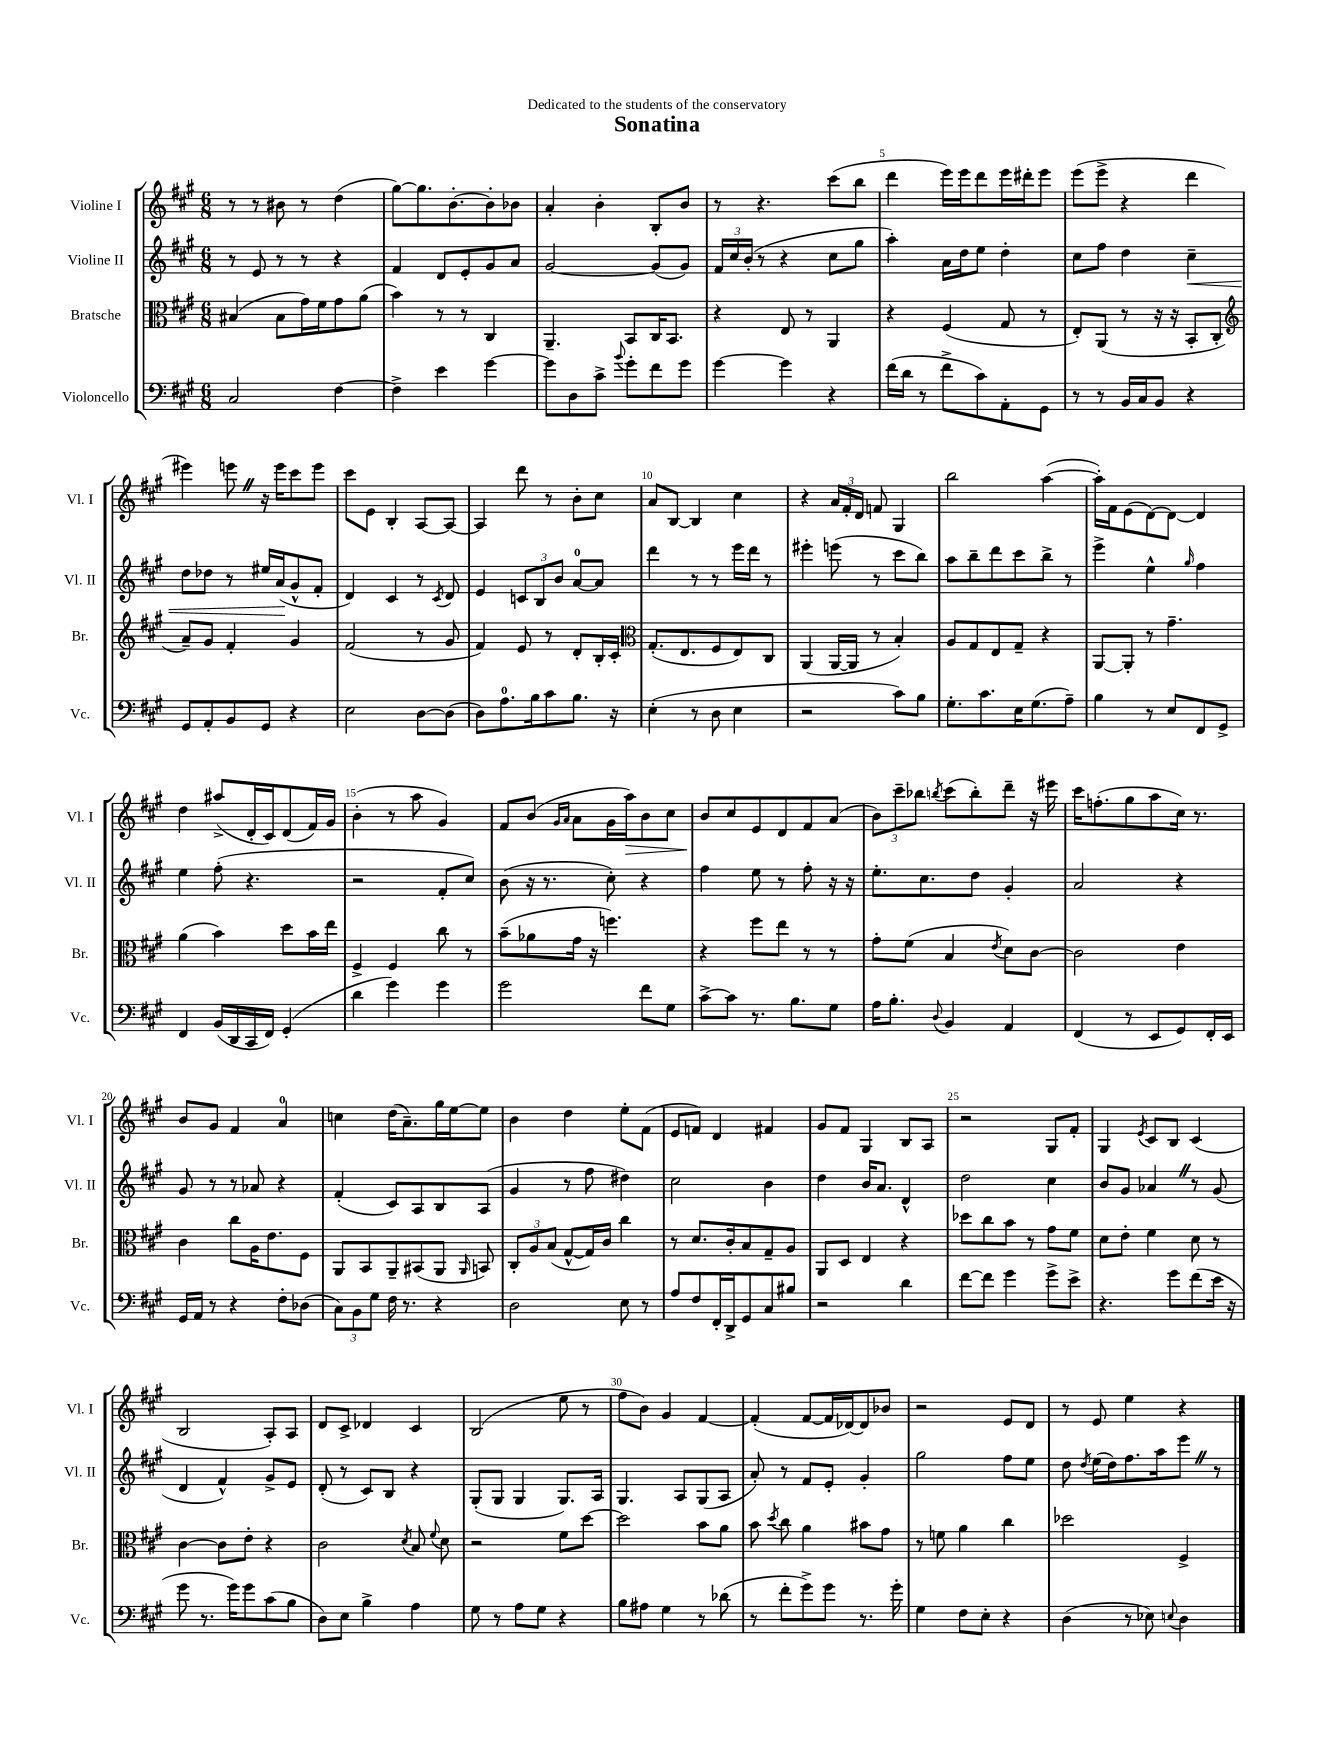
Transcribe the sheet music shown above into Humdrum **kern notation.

**kern	**kern	**kern	**kern
*staff4	*staff3	*staff2	*staff1
*clefF4	*clefC3	*clefG2	*clefG2
*k[f#c#g#]	*k[f#c#g#]	*k[f#c#g#]	*k[f#c#g#]
*M6/8	*M6/8	*M6/8	*M6/8
2C#/	(4B#/	8r	8r
.	.	8e/	8r
.	8B#\L	8r	8b#\
.	16g#\L)	8r	8r
.	16f#\J	.	.
[4F#\	8g#\	4r	(4dd\
.	(8a\J	.	.
=	=	=	=
4F#^\]	4b\)	4f#/	[8gg#\L)
.	.	.	8.gg#\]
4e\	8r	8d/L	.
.	.	.	[8.b'\
.	8r	8e'/	.
[4g#\	4C#/	8g#/	8b'\]
.	.	8a/J	8b-\J
=	=	=	=
8g#\]L	4.AA~/	[2g#/	4a'/
8D\	.	.	.
8c#^\J	.	.	4b'\
8qqb/	.	.	.
8g#'\L	8BB/L	.	.
8f#\	16C#/K	(8g#/]L	8B'/L
.	8.BB/J	.	.
8g#\J	.	8g#/J)	8b/J
=	=	=	=
[4g#\	4r	24f#/LL	8r
.	.	24cc#/	.
.	.	(24b'/JJ	.
.	.	8r	4.r
4g#\]	8E/	4r	.
.	8r	.	.
4r	4AA/	8cc#\L	(8ccc#\L
.	.	8gg#\J	8bb\J
=	=	=	=
(16f#\LL	4r	4aa'\)	4ddd\
16d\JJ	.	.	.
8r	.	.	.
8f#^\L	(4F#/	16a\LL	16eee\LL)
.	.	16dd\J	16eee\J
8c#\)	.	8ee\J	8ddd\
8AA'\	8G#/	4dd'\	16eee\L
.	.	.	16ddd#'\J
8GG#\J	8r	.	8eee\J
=	=	=	=
8r	8E'/L)	8cc#\L	(8eee\L
8r	(8AA/J	8ff#\J	8eee^\J
16BB/LL	8r	4dd\	4r
16C#/J	.	.	.
8BB/J	16r	.	.
.	16r	.	.
4r	8BB'/L	4cc#~\	4ddd\
.	8C#'/J	.	.
=	=	=	=
*	*clefG2	*	*
8GG#/L	8a~/L)	8dd\L	4eee#\)
8AA'/	8g#/J	8dd-\J	.
8BB/	4f#'/	8r	8eee\
8GG#/J	.	16ee#/LL	16r
.	.	(16a/J	16eee\LK
4r	4g#/	8g#^^/	8ccc#\
.	.	8f#'/J	8eee\J
=	=	=	=
2E\	(2f#/	4d/)	8ccc#\L
.	.	.	8e\J
.	.	4c#/	4B'/
[8D\L	8r	8r	[8A/L
.	.	8qc#/	.
(8D\]J	8g#/	8d/	8A/_J
=	=	=	=
8D\L)	4f#/)	4e/	4A/]
8.A\	.	.	.
.	8e/	12c/L	8ddd\
16B\k	.	.	.
.	.	12B/	.
8c#\	8r	.	8r
.	.	12b/J	.
8.B\J	8d'/L	[8a/L	8b'\L
.	16B'/L	8a/]J	8cc#\J
16r	16c#'/JJ	.	.
=	=	=	=
*	*clefC3	*	*
(4E'\	(8.G#'/L	4ddd\	8a/L
.	.	.	[8B/J
.	8.E/	.	.
8r	.	8r	4B/]
8D\	8F#/	8r	.
4E\	8E/)	16eee\LL	4cc#\
.	.	16ddd\JJ	.
.	8C#/J	8r	.
=	=	=	=
2r	(4AA/	4eee#'\	4r
.	[16AA/LL	(8eee\	24a/LL
.	.	.	24f#'/
.	16AA/]JJ	.	.
.	.	.	24d/JJ
.	8r	8r	8f/
8c#\L)	4B'/)	8ccc#\L	4G#/
8B\J	.	8bb\J)	.
=	=	=	=
8.G#'\L	8A/L	8aa\L	2bb\
.	8G#/	8bb~\	.
8.c#\	.	.	.
.	8E/	8ddd\	.
16E\K	8G#~/J	8ccc#\	.
(8.G#\	.	.	.
.	4r	8bb^\J	([4aa\
8A~\J)	.	8r	.
=	=	=	=
4B\	[8AA/L	4eee^\	16aa'\]LL)
.	.	.	16f#\J
.	8AA'/]J	.	(8e\
8r	8r	4ee^^\	[8d\)
8E/L	4.g#~\	.	8d\_J
.	.	16qqgg#/	.
8FF#/	.	4ff#\	4d/]
8GG#^/J	.	.	.
=	=	=	=
4FF#/	(4a\	4ee\	4dd\
(16BB/LL	4b\)	(8ff#'\	(8aa#^/L
16DD/	.	.	.
16CC#/	.	4.r	16d'/L
16FF#/JJ)	.	.	16c#/J)
(4GG#'/	8dd\L	.	(8d/
.	16b\L	.	16f#/L)
.	16ee\JJ	.	16g#/JJ
=	=	=	=
4d\	4F#^/	2r	(4b'\
4g#\)	4F#/	.	8r
.	.	.	8aa\
4g#\	8cc#\	8f#'/L	4g#/)
.	8r	8cc#/J)	.
=	=	=	=
2g#\	(8b~\L	(8b\	8f#/L
.	8a-\	16r	(8b/J
.	.	8.r	.
.	.	.	16qqg#/LL
.	.	.	16qqa/JJ
.	16g#\Jk	.	8a\L
.	16r	.	.
.	4.ff\)	8cc#'\)	16g#\L
.	.	.	16aa\J)
8f#\L	.	4r	8b\
8G#\J	.	.	8cc#\J
=	=	=	=
[8c#^\L	4r	4ff#\	8b/L
8c#\]J	.	.	8cc#/
8.r	8ff#\L	8ee\	8e/
.	8ee\J	8r	8d/
8.B\L	.	.	.
.	8r	8ff#'\	8f#/
8G#\J	8r	16r	(8a/J
.	.	16r	.
=	=	=	=
16A\LK	8g#'\L	8.ee'\L	12b\L)
8.B'\J	.	.	.
.	.	.	12ccc#~\
.	(8f#\J	.	.
.	.	.	12bb-\J
.	.	8.cc#\	.
8qqD/	.	.	8qbb/
4BB/	4B/	.	(8ccc#\L
.	.	8dd\J	8bb'\)
.	8qe/	.	.
4AA/	8d\L)	4g#'/	8ddd~\J
.	[8c#\J	.	16r
.	.	.	16eee#\
=	=	=	=
(4FF#/	2c#\]	2a/	16ccc#\LK
.	.	.	(8.ff'\
8r	.	.	8gg#\
8EE/L	.	.	8aa\
8GG#/)	4e\	4r	16cc#\Jk)
.	.	.	8.r
16FF#'/L	.	.	.
16EE/JJ	.	.	.
=	=	=	=
16GG#/LL	4c#\	8g#/	8b/L
16AA/JJ	.	.	.
8r	.	8r	8g#/J
4r	8cc#\L	8r	4f#/
.	16A\K	8a-/	.
.	8.e\	.	.
8F#'\L	.	4r	4a/
(8D-\J	8F#\J	.	.
=	=	=	=
12C#\L)	8AA/L	(4f#'/	4cc\
12BB\	.	.	.
.	8BB/	.	.
12G#\J	.	.	.
16F#\	8AA~/	8c#/L)	(16dd\LK
8.r	.	.	8.a~\)
.	(8BB#/	8A/	.
4r	8AA/J	8B/	16gg#\L
.	.	.	[16ee\J
.	16qqAA/	.	.
.	8BB/)	(8A/J	8ee\]J
=	=	=	=
2D\	12C#'/L	4g#/	4b\
.	12A/	.	.
.	(12B/J	.	.
.	[8G#^^/L	8r	4dd\
.	16G#/]L)	8ff#\	.
.	16c#/JJ	.	.
8E\	4cc#\	4dd#\)	8ee'\L
8r	.	.	(8f#\J
=	=	=	=
8A/L	8r	2cc#\	8e/L
8F#/	8.d/L	.	8f/J)
16FF#'/L	.	.	4d/
16DD^/J	16c#'/k	.	.
8GG#/	8B/	.	.
8C#/	8G#~/	4b\	4f#/
8B#/J	8A/J	.	.
=	=	=	=
2r	8AA/L	4dd\	8g#/L
.	8D/J	.	8f#/J
.	4E/	16b/LK	4G#/
.	.	8.a/J	.
4d\	4r	4d^^/	8B/L
.	.	.	8A/J
=	=	=	=
[8f#\L	8dd-\L	2dd\	2r
8f#\]J	8cc#\	.	.
4g#\	8b\J	.	.
.	8r	.	.
8g#^\L	8g#\L	4cc#\	8G#/L
8e^\J	8f#\J	.	8f#'/J
=	=	=	=
4.r	8d\L	8b/L	4G#/
.	8e'\J	8g#/J	.
.	.	.	8qe/
.	4f#\	4a-/	8c#/L
8g#\L	.	.	8B/J
(8f#\	8d\	8r	(4c#/
16e\Jk	8r	(8g#/	.
16r	.	.	.
=	=	=	=
8g#\	[4c#\	4d/	2B/
8.r	.	.	.
.	8c#\]L	4f#^^/)	.
16g#\LK)	.	.	.
8g#\	8e'\J	.	.
(8c#\	4r	8g#^/L	8A'/L)
8B\J	.	8e/J	8A/J
=	=	=	=
8D\L)	2c#\	(8d'/	8d/L
8E\J	.	8r	8c#^/J
4B^\	.	8c#/L)	4d-/
.	.	8B/J	.
.	8qd/	.	.
4A\	8B/	4r	4c#/
.	8qqf#/	.	.
.	8d\	.	.
=	=	=	=
8G#\	2r	(8G#'/L	(2B/
8r	.	8G#/J	.
8A\L	.	4G#/	.
8G#\J	.	.	.
4r	8f#\L	8.G#/L)	8ee\
.	[8dd\J	.	8r
.	.	16A/Jk	.
=	=	=	=
8B\L	2dd\]	4.G#/	8ff#\L
8A#\J	.	.	8b\J)
4G#\	.	.	4g#/
.	.	8A/L	.
8r	8b\L	(8G#/	[4f#/
(8d-\	8a\J	8A/J	.
=	=	=	=
8r	8b\	8a'/)	(4f#'/]
.	8qdd/	.	.
8f#'\L	8cc#\	8r	.
8g#^\)	4a\	8f#/L	[8f#/L
8g#\J	.	8e'/J	16f#/]L
.	.	.	[16d-/J)
8.r	8b#\L	4g#'/	8d-/]
.	8g#\J	.	8b-/J
16g#'\	.	.	.
=	=	=	=
4G#\	8r	2gg#\	2r
.	8f\	.	.
8F#\L	4a\	.	.
8E'\J	.	.	.
4r	4cc#\	8ff#\L	8e/L
.	.	8ee\J	8d/J
=	=	=	=
(4D\	2dd-\	8dd\	8r
.	.	8qdd/	.
.	.	(16ee\LL	8e/
.	.	16dd\J)	.
8r	.	8.ff#\	4ee\
8E-\)	.	.	.
.	.	16aa\k	.
8qqE/	.	.	.
4D\	4F#^/	8eee\J	4r
.	.	8r	.
==	==	==	==
*-	*-	*-	*-
